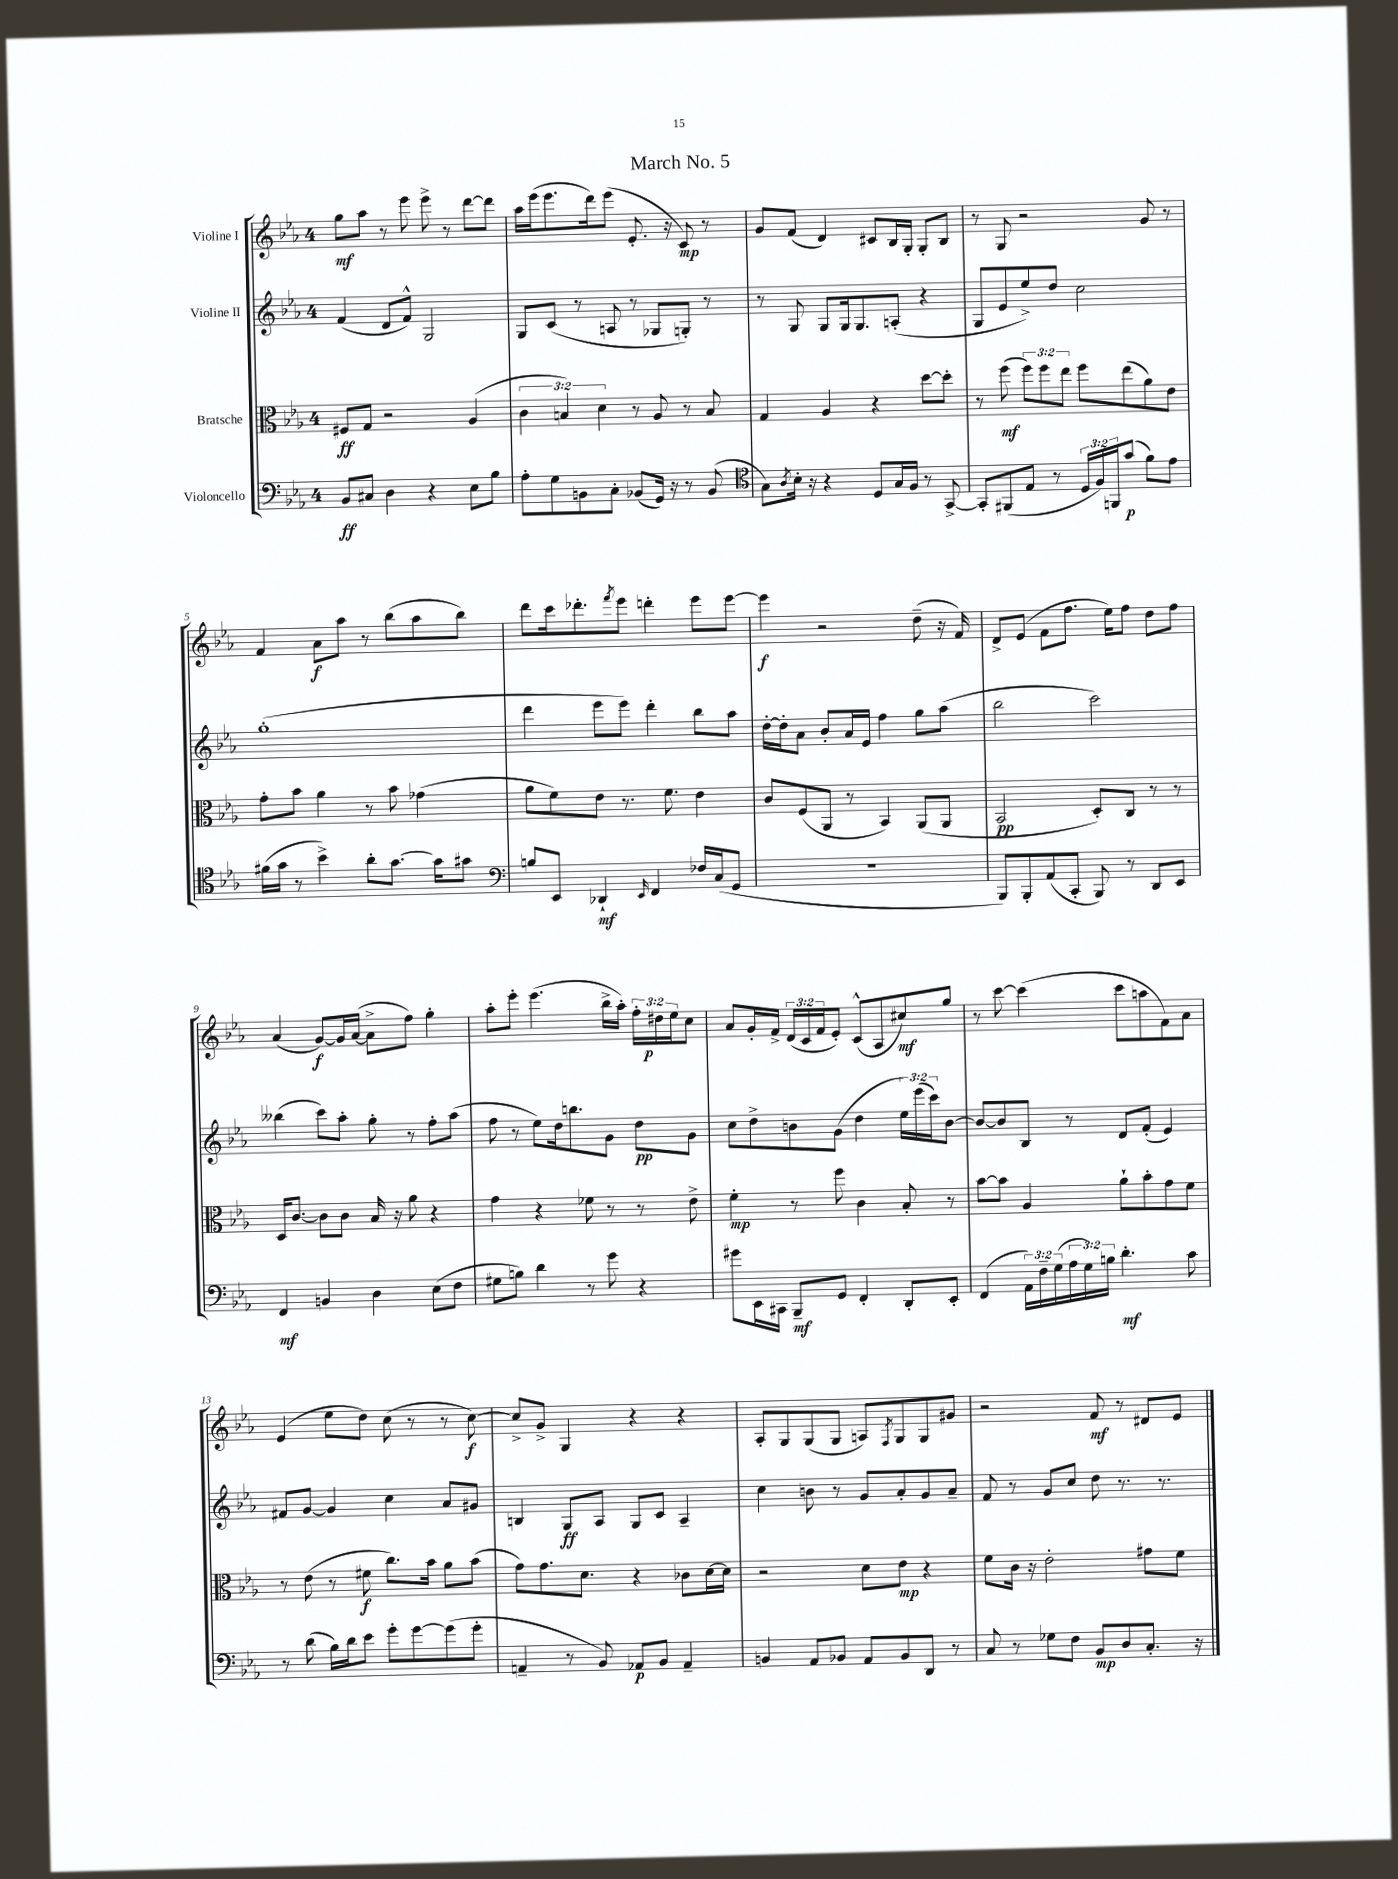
\header { title = "March No. 5" }
<<
\new StaffGroup <<
\new Staff = "s0" \with { instrumentName = "Violine I" } {
    \clef treble \key ees \major \once \override Staff.TimeSignature.style = #'single-digit \time 4/4 \override Staff.TupletNumber.text = #tuplet-number::calc-fraction-text
    g''8\mf aes''8 r8 ees'''8 ees'''8-> r8 d'''8~ d'''8 |
    aes''16 ees'''16( ees'''8. d'''16) ees'''8( ees'8.-. r16 c'8\mp) r8 |
    g'8 f'8( d'4) cis'8 bes16 g16-. g8-. bes8 |
    r8 g8 r2 g'8 r8 |
    f'4 aes'8\f aes''8 r8 bes''8( aes''8 bes''8) |
    d'''8 c'''16 des'''8.-. \acciaccatura { f'''8 } ees'''8 d'''4-. ees'''8 ees'''8~ |
    ees'''4\f r2 d''8--( r16 f'16) |
    d'8-> ees'8( f'8 f''8. ees''16) f''8 d''8 f''8 |
    aes'4( g'8~\f) g'16 aes'16~( aes'8-> f''8) g''4-. |
    aes''8-. ees'''8-. ees'''4.( bes''16-> aes''16-.) \tuplet 3/2 { f''16-. dis''16\p ees''16 } c''8 |
    aes'8 g'16-. f'16-> \tuplet 3/2 { d'16( c'16 f'16 } ees'8-.) c'8-^( aes8 cis''8\mf) g''8 |
    r8 c'''8~ c'''4( c'''8 a''8 f'8) aes'8 |
    ees'4( ees''8 d''8) c''8( r8 r8 c''8~\f) |
    c''8-> g'8-> g4 r4 r4 |
    aes8-. g8 g8( g8 a8) \acciaccatura { f8 } g8 g8 gis'8 |
    r2 f'8\mf r8 dis'8 ees'8 \bar "|." |
}
\new Staff = "s1" \with { instrumentName = "Violine II" } {
    \clef treble \key ees \major \once \override Staff.TimeSignature.style = #'single-digit \time 4/4 \override Staff.TupletNumber.text = #tuplet-number::calc-fraction-text
    f'4( d'8 f'8-^) g2 |
    g8 c'8( r8 a8 r8 ges8 g8-.) r8 |
    r8 g8 g8 g16 g8. a8-.( r4 |
    g8 ees'8 ees''8->) d''8 c''2 |
    g''1-.( |
    d'''4 ees'''8 ees'''8) d'''4-. bes''8 aes''8 |
    d''16~-. d''16-. aes'8 bes'8-. aes'16 ees'16 f''4 g''8 aes''8( |
    bes''2 c'''2) |
    beses''4( c'''8) aes''8-. g''8-. r8 f''8-. aes''8( |
    f''8 r8 ees''8) d''16 b''8. g'8 d''8\pp g'8 |
    c''8 d''8-> b'8 g'8( d''4 \tuplet 3/2 { ees''16) ees'''16( c'''16) } b'8~ |
    b'8~ b'8 bes8 r8 d'8 f'8-.( ees'4) |
    fis'8 g'8~ g'4 c''4 aes'8 gis'8 |
    b4 g8\ff aes8 g8 c'8 aes4-- |
    c''4 b'8 r8 g'8 aes'8-. g'8 aes'8-- |
    f'8 r8 g'8 c''8 d''8 r8. r8. \bar "|." |
}
\new Staff = "s2" \with { instrumentName = "Bratsche" } {
    \clef alto \key ees \major \once \override Staff.TimeSignature.style = #'single-digit \time 4/4 \override Staff.TupletNumber.text = #tuplet-number::calc-fraction-text
    fis8\ff g8 r2 aes4( |
    \tuplet 3/2 { c'4 b4) d'4 } r8 aes8 r8 b8 |
    g4 aes4 r4 d''8~ d''8-. |
    r8 f''8\mf( \tuplet 3/2 { f''8) f''8 ees''8 } f''8 ees''8( aes'8) ees'8 |
    g'8-. bes'8 aes'4 r8 bes'8 ges'4( |
    aes'8 f'8) ees'8 r8. f'8. ees'4 |
    c'8 f8( aes,8 r8 bes,4) aes,8( aes,8 |
    bes,2\pp d8-.) c8 r8 r8 |
    d16 c'8.~ c'8 c'8 bes16 r16 aes'8 r4 |
    g'4 r4 fes'8 r8 r8 ees'8-> |
    f'4-.\mp r8 f''8 c'4 bes8-. r8 |
    bes'8~ bes'8 aes4 aes'8-! bes'8-. g'8 f'8 |
    r8 ees'8( r8 fis'8\f c''8.) bes'16 aes'8 bes'8( |
    g'8) g'8. d'8. r4 ces'8 d'16~ d'16 |
    r2 d'8 ees'8\mp r4 |
    f'8 c'16 r16 ees'2-. gis'8 f'8 \bar "|." |
}
\new Staff = "s3" \with { instrumentName = "Violoncello" } {
    \clef bass \key ees \major \once \override Staff.TimeSignature.style = #'single-digit \time 4/4 \override Staff.TupletNumber.text = #tuplet-number::calc-fraction-text
    bes,8\ff cis8 d4 r4 ees8 bes8 |
    aes8-. g8 b,8 c8-. bes,8( g,16) r16 r8 bes,8( |
    \clef tenor g8) \acciaccatura { aes8 } bes16-. r16 r4 d8 g16 f16 r8 g,8~-> |
    g,8-. fis,8( ees8 r8 \tuplet 3/2 { d16 f16) f,16 } g'8\p( f'8) ees'8 |
    fis'16( g'16 r8 bes'4->) aes'8-. g'8.~ g'16 gis'8 |
    \clef bass b8 ees,8 des,4-!\mf \grace { ees,16 } f,4 fes16 c16( g,8 |
    R1 |
    bes,,8) bes,,8-. aes,8( c,8-. bes,,8) r8 d,8 ees,8 |
    f,4\mf b,4 d4 ees8( f8 |
    gis8 b8) d'4 r8 g'8 r4 |
    gis'8 ees,16 cis,16 bes,,8--\mf g,8 f,4-. d,8-. ees,8-. |
    f,4( \tuplet 3/2 { aes,16) f16-- g16( } \tuplet 3/2 { aes16 g16) b16 } d'4.-.\mf c'8 |
    r8 d'8( bes16) d'16 ees'8 g'8-. g'8~ g'8( g'8-. |
    a,4-- r8 bes,8) aes,8\p bes,8 aes,4-- |
    b,4 aes,8 bes,8 aes,8 bes,8 d,8 r8 |
    c8 r8 ges8 f8 bes,8\mp d8 c8.-. r16 \bar "|." |
}
>>
>>
